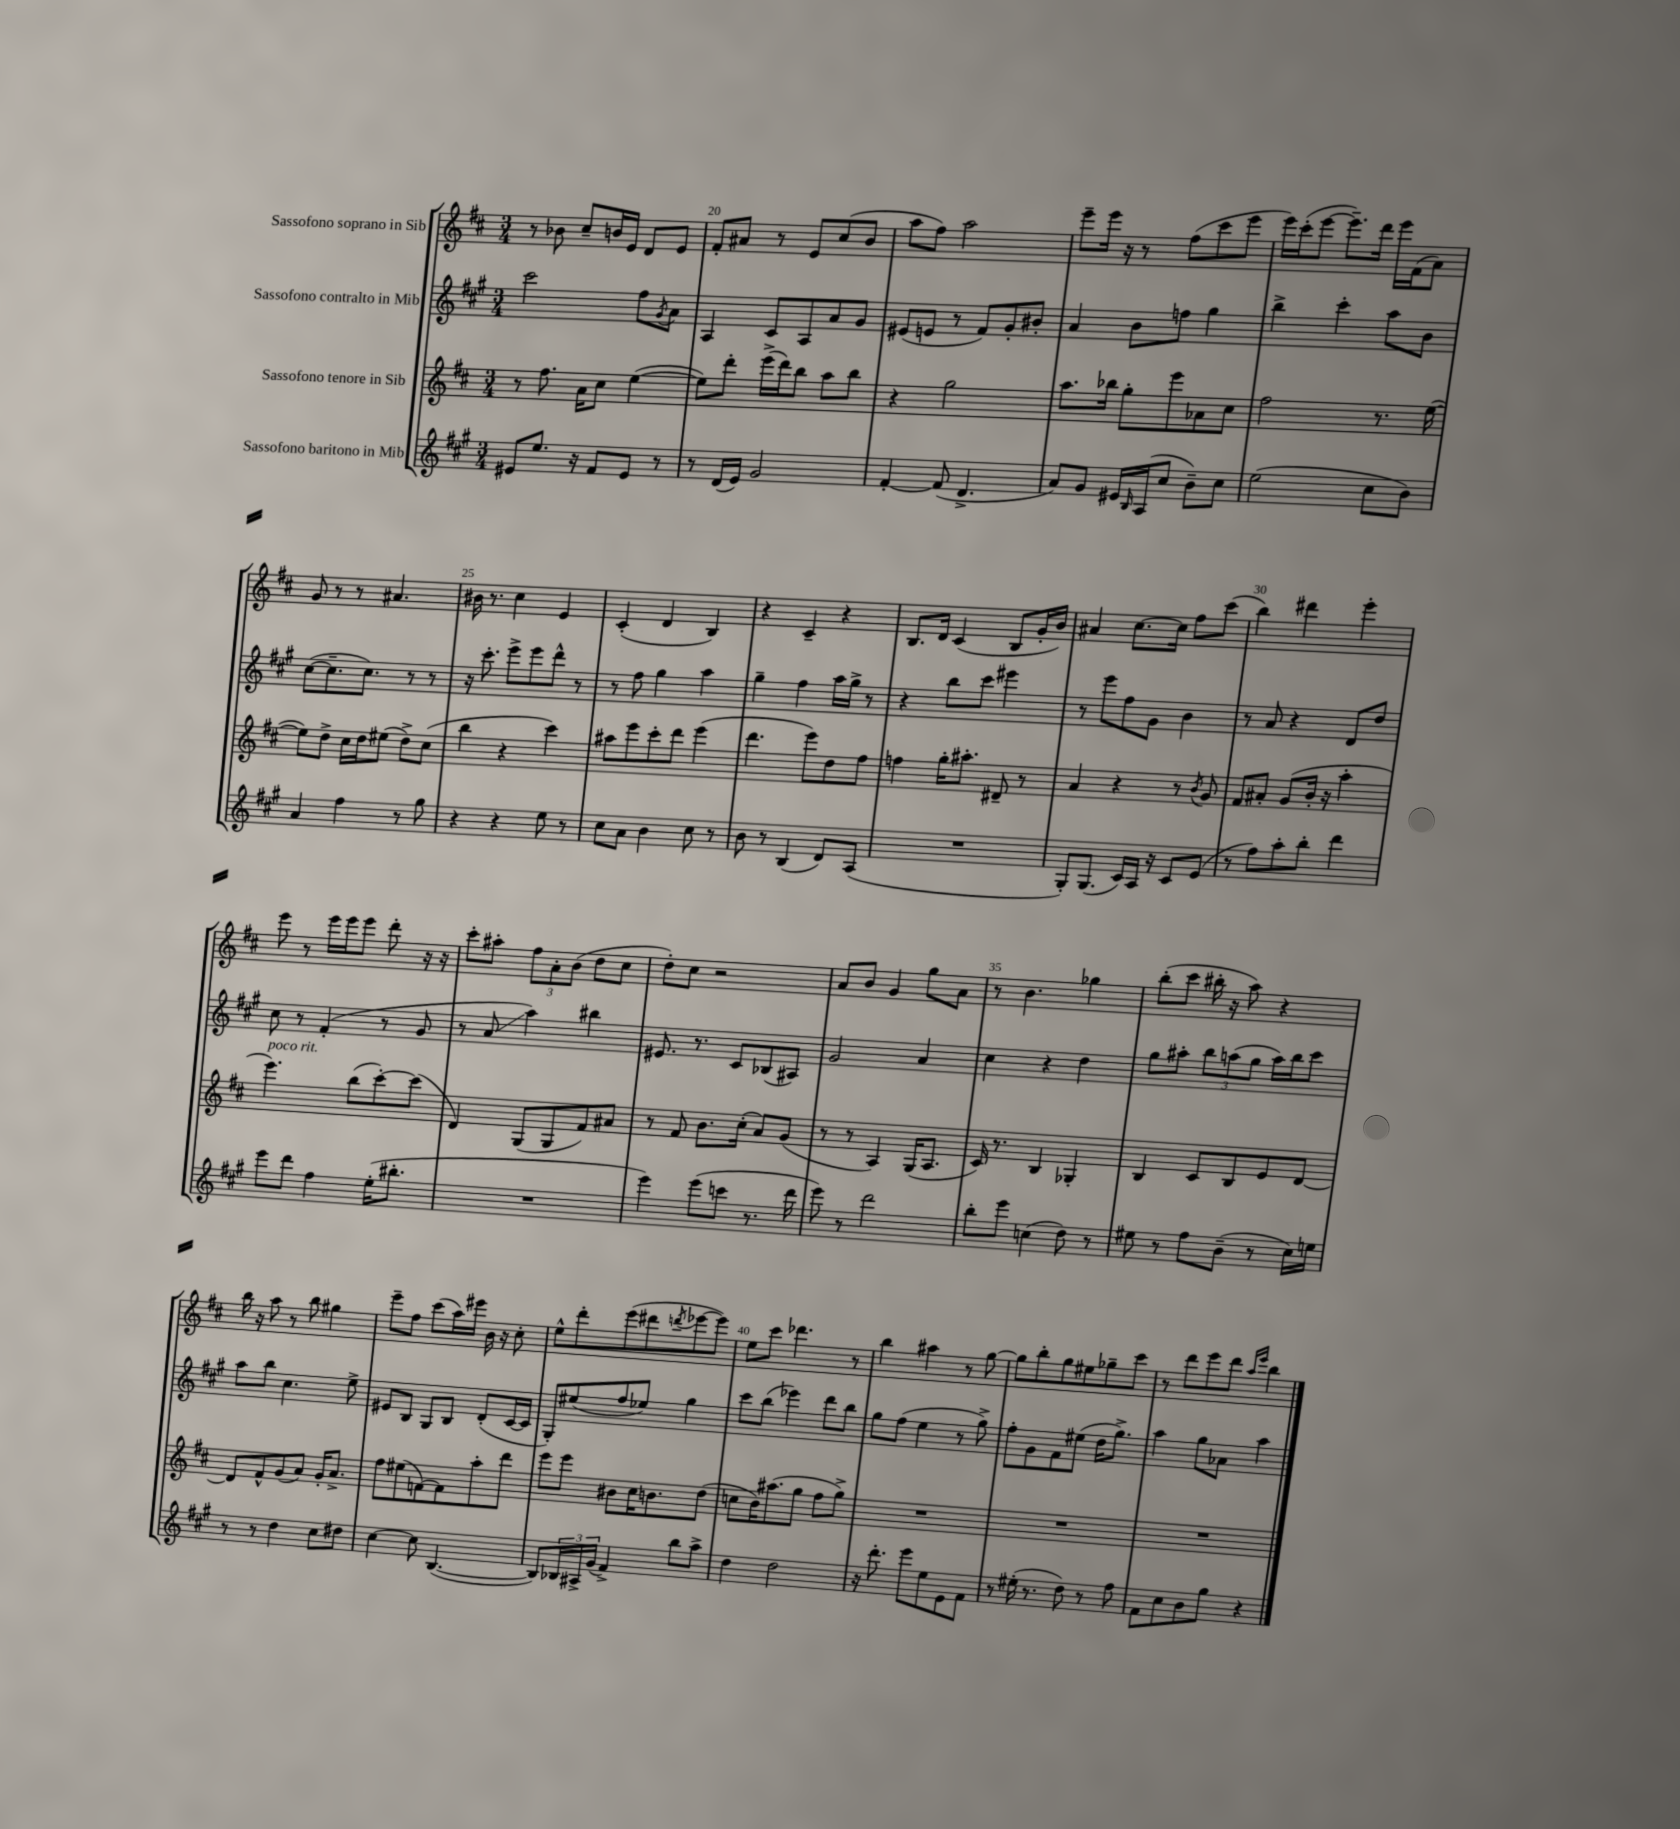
<<
\new StaffGroup <<
\new Staff = "s0" \with { instrumentName = "Sassofono soprano in Sib" } {
    \clef treble \key d \major \numericTimeSignature \time 3/4
    r8 bes'8 cis''8-- b'16 e'16 d'8 e'8 |
    fis'8-. ais'8 r8 e'8 cis''8( b'8 |
    a''8 fis''8) a''2 |
    e'''8-- e'''16 r16 r8 fis''8( cis'''8 e'''8 |
    e'''16) cis'''16-.( e'''8~ e'''8.--) d'''16 e'''16 fis'16( a'8) |
    g'8 r8 r8 ais'4. |
    bis'16 r8. cis''4 e'4 |
    cis'4-.( d'4 b4) |
    r4 cis'4-- r4 |
    b8. d'16 cis'4( b8 g'16-. b'16) |
    ais'4 cis''8.~ cis''16 fis''8 cis'''8( |
    b''4) dis'''4 e'''4-. |
    e'''8 r8 e'''16 e'''16 e'''8 d'''8-. r16 r16 |
    cis'''8-. ais''8-. \tuplet 3/2 { fis''8 a'8-. b'8( } d''8 cis''8 |
    d''8-.) cis''8 r2 |
    a'8 b'8 g'4 g''8 a'8 |
    r8 b'4. ges''4 |
    b''8-.( cis'''8 bis''16-. r16 a''8) r4 |
    b''16 r16 a''8 r8 b''8 gis''4 |
    e'''8-- fis''8 cis'''8( a''16) eis'''16 b'16 r16 cis''8-. |
    e''8-^ d'''8-. e'''8( dis'''8 \acciaccatura { d'''8 } ees'''8~ ees'''8) |
    e''8 cis'''8 des'''4. r8 |
    b''4 ais''4 r8 g''8~ |
    g''8 b''8-. g''8 eis''8 ges''8-- cis'''8 |
    r8 d'''8 e'''8 d'''8 \grace { a''16 e'''16 } b''4 \bar "|." |
}
\new Staff = "s1" \with { instrumentName = "Sassofono contralto in Mib" } {
    \clef treble \key a \major \numericTimeSignature \time 3/4
    cis'''2 fis''8 \acciaccatura { gis'8 } a'8 |
    a4 cis'8 a8 a'8 gis'8 |
    eis'8( e'8 r8 fis'8) gis'8-. bis'8-. |
    a'4 b'8 f''8 gis''4 |
    b''4-> cis'''4-. a''8 b'8 |
    cis''8~( cis''8.-- cis''8.) r8 r8 |
    r16 cis'''8.-. e'''8-> e'''8 d'''8-^ r8 |
    r8 fis''8 gis''4 a''4 |
    gis''4-- fis''4 a''16 gis''16-> r8 |
    r4 b''8 cis'''8 eis'''4 |
    r8 e'''8 fis''8 gis'8 b'4 |
    r8 a'8 r4 d'8 d''8 |
    cis''8 r8 fis'4-.( r8 gis'8 |
    r8 a'8\glissando a''4) bis''4 |
    eis'8. r8. cis'8 bes8( ais8) |
    gis'2 a'4 |
    cis''4 r4 d''4 |
    gis''8 ais''8-. \tuplet 3/2 { b''8 a''8( gis''8 } a''16) b''16 cis'''8 |
    a''8 b''8 cis''4. e''8-> |
    eis'8 b8 gis8 b8 d'8-.( cis'16~ cis'16 |
    gis8-.) eis''8( fis''8 ees''8) gis''4 |
    cis'''8 b''8( ees'''4) d'''8 b''8 |
    gis''8 fis''8( e''4 r8 gis''8->) |
    fis''8-. gis'8 fis'8 eis''8( d''16 gis''8.->) |
    a''4 gis''8 aes'8 a''4 \bar "|." |
}
\new Staff = "s2" \with { instrumentName = "Sassofono tenore in Sib" } {
    \clef treble \key d \major \numericTimeSignature \time 3/4
    r8 fis''8. a'16 cis''8 e''4~( |
    e''8) d'''8-. e'''16->( d'''16) b''8 a''8 b''8 |
    r4 g''2 |
    a''8. bes''16 g''8-. e'''8 aes'8 cis''8 |
    fis''2 r8. e''16~( |
    e''8) d''8-> cis''16 d''16 eis''8( d''8->) cis''8( |
    b''4 r4 cis'''4) |
    ais''8 e'''8 cis'''8-. d'''8 e'''4( |
    d'''4. e'''8) d''8 fis''8 |
    f''4 g''16-. ais''8.-. dis'8-- r8 |
    a'4 r4 r8 \acciaccatura { b'8 } g'8 |
    fis'8 ais'8-. g'8( b'16-. r16 a''4-. |
    e'''4.^\markup { \italic "poco rit." }) b''8( cis'''8~-.) cis'''8( |
    d'4) g8( g8 fis'8) ais'8 |
    r8 fis'8 b'8. cis''16-.( a'8) g'8( |
    r8 r8 a4) g16( a8. |
    cis'16) r8. b4 ges4-. |
    b4 cis'8 b8 e'8 d'8~ |
    d'8 fis'8-^ g'8( a'8) g'16-. a'8.-> |
    fis''8 eis''8( f'8~) f'8 a''8-. d'''8 |
    e'''8 e'''8 bis'8 cis''16 b'8. d''8( |
    c''8 b'16) ais''8.( g''8 fis''8 g''8->) |
    R2. |
    R2. |
    R2. \bar "|." |
}
\new Staff = "s3" \with { instrumentName = "Sassofono baritono in Mib" } {
    \clef treble \key a \major \numericTimeSignature \time 3/4
    eis'8 e''8. r16 fis'8 eis'8 r8 |
    r8 d'16( e'16) gis'2 |
    fis'4~-. fis'8( d'4.-> |
    a'8) gis'8 eis'16 \grace { b16 } a16( cis''8 b'8--) cis''8 |
    e''2( cis''8 b'8) |
    a'4 fis''4 r8 gis''8 |
    r4 r4 e''8 r8 |
    cis''8 a'8 b'4 cis''8 r8 |
    b'8 r8 b4( d'8) a8( |
    R2. |
    gis8-.) gis8.( cis'16) a16 r16 cis'8 e'8( |
    r8 fis''8) a''8-. b''8-. d'''4 |
    e'''8 d'''8 fis''4 e''16-.( bis''8.-. |
    R2. |
    e'''4) e'''8( c'''8 r8. d'''16 |
    e'''8) r8 d'''2 |
    b''8-. e'''8 c''4( d''8) r8 |
    eis''8 r8 fis''8 b'8--( r8 cis''16) e''16 |
    r8 r8 d''4 cis''8 dis''8 |
    cis''4~ cis''8 b4.~( |
    b8) \tuplet 3/2 { bes16 ais16-> gis'16( } fis'4->) b''8 a''8-> |
    d''4 d''2 |
    r16 d'''8.-. e'''8 e''8 e'8 fis'8 |
    r8 eis''16-.( r8. d''8) r8 fis''8 |
    fis'8 cis''8 b'8 gis''8 r4 \bar "|." |
}
>>
>>
\layout { \context { \Score currentBarNumber = #19 \override BarNumber.break-visibility = ##(#f #t #t) barNumberVisibility = #(every-nth-bar-number-visible 5) } }
